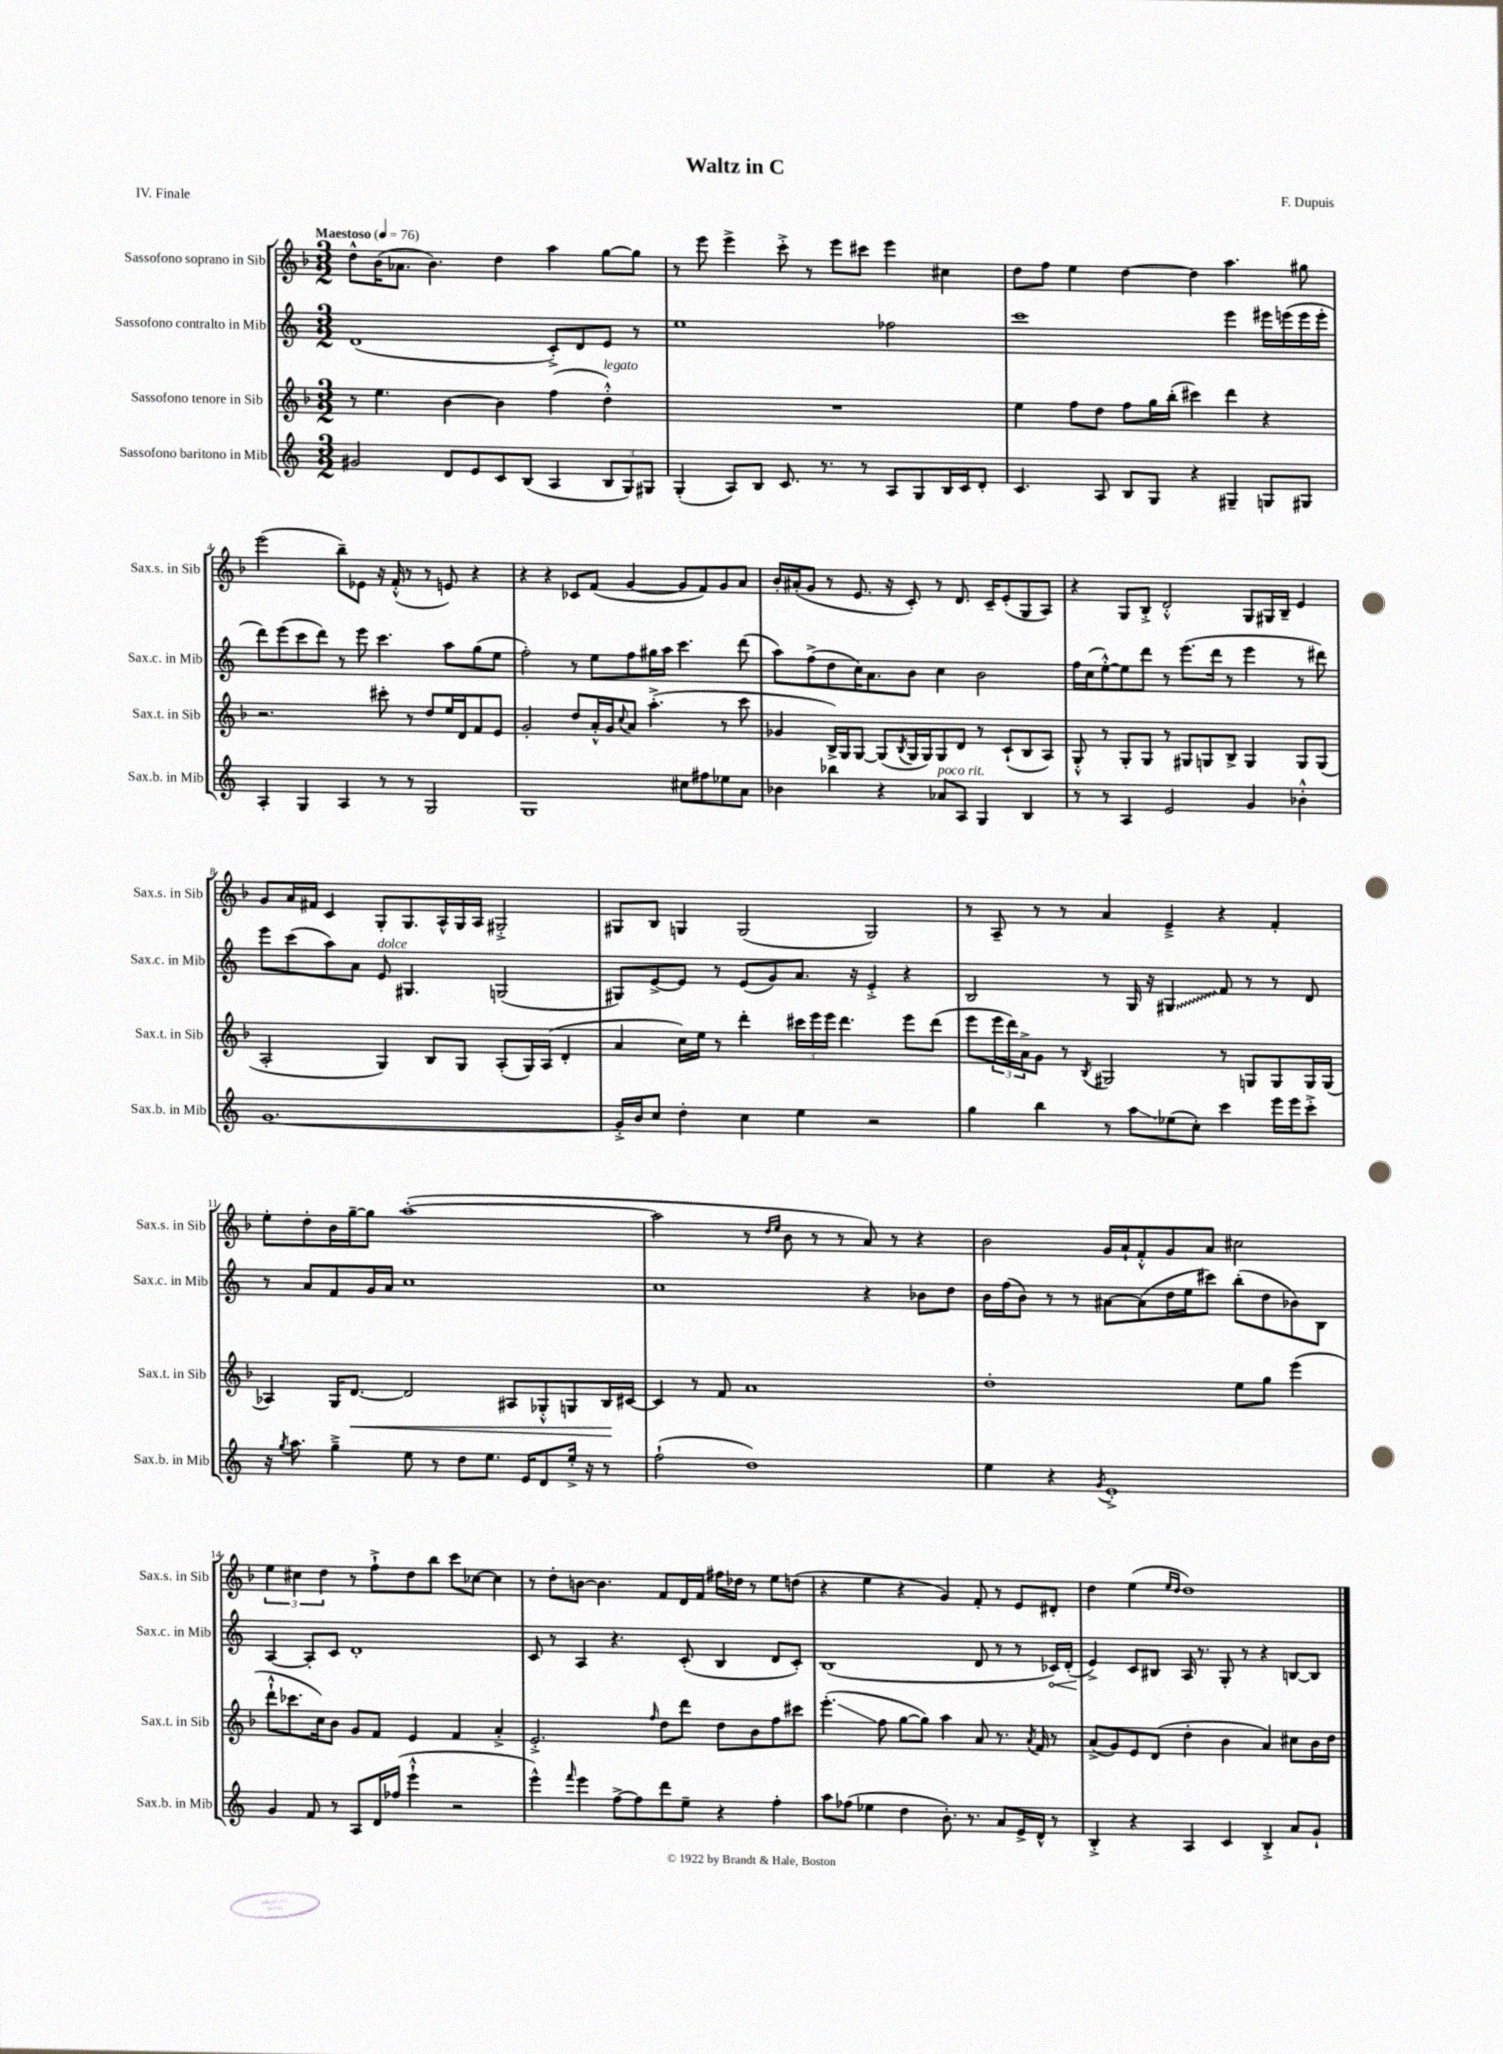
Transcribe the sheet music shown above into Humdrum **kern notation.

**kern	**kern	**kern	**kern
*staff4	*staff3	*staff2	*staff1
*clefG2	*clefG2	*clefG2	*clefG2
*k[]	*k[b-]	*k[]	*k[b-]
*M3/2	*M3/2	*M3/2	*M3/2
*MM76	*MM76	*MM76	*MM76
2g#	8r	(1d	8dd^^
.	4.ee	.	(16b-
.	.	.	8.a-
.	.	.	4.b-)
8d	[4b-	.	.
8e	.	.	.
8c	4b-]	.	4dd
(8B	.	.	.
4A	(4ff	8c'^)	4aa
.	.	8d	.
12B	4dd'^^)	8e	[8gg
12G)	.	.	.
.	.	8r	8gg]
12G#	.	.	.
=	=	=	=
(4G'	1.r	1ee	8r
.	.	.	8eee
8A)	.	.	4eee^
8B	.	.	.
8.c	.	.	8ccc'^
.	.	.	8r
8.r	.	.	.
.	.	.	8eee
8r	.	.	8ccc#
8A	.	2ff-	4eee
8G	.	.	.
16B	.	.	4cc#
16c	.	.	.
8d'	.	.	.
=	=	=	=
4.c	4ee	1ccc	8dd
.	.	.	8ff
.	8ff	.	4ee
8A	8dd	.	.
8B	8ff	.	[4dd
8G	16gg	.	.
.	(16bb-'	.	.
4r	4ccc#)	.	4dd]
4G#~	4ddd	4eee	4.aa
8G	4r	16eee#	.
.	.	(16eee	.
8G#	.	16eee	8gg#
.	.	16eee'	.
=	=	=	=
4A'	2.r	8ddd)	(2eee
.	.	(8eee	.
4G	.	8ccc	.
.	.	8ddd)	.
4A	.	8r	8bb-~)
.	.	8eee	8e-
8r	8ccc#'	4.ccc	16r
.	.	.	(16f'^^
8r	8r	.	8r
2G	8dd	.	8r
.	16ee	8aa	8e)
.	16d	.	.
.	8f	(8gg	4r
.	8e	8ee	.
=	=	=	=
1G	2g'	2ff')	4r
.	.	.	4r
.	8dd	8r	8c-
.	16a'^^	8ee	(8f
.	16g	.	.
.	8qqcc	.	.
.	8a	8ff	[4g
.	(4.aa'^	16gg#	.
.	.	16aa	.
8cc#	.	4.ccc	8g]
8ff#	.	.	8f)
8ee-	8r	.	8g
8a	8ccc	(8ddd	8a
=	=	=	=
4b-	4g-	8aa)	16b-'
.	.	.	(16a#'
.	.	(8ff^	8g
4bb-	16B-^)	8dd	8r
.	16G	.	.
.	[8G	16cc)	8.e
.	.	8.a	.
4r	(8G]	.	.
.	.	.	16r
.	8qB-	.	.
.	16G	8b	8c')
.	16G)	.	.
8a-	8G	4cc	8r
8A	8d	.	8.d
4G	8r	2b	.
.	.	.	16c~
.	(8c`	.	(8e'
4B	8B-	.	8G
.	8A)	.	8A)
=	=	=	=
8r	8G'^^	16ff	4r
.	.	(16cc	.
8r	8r	[8ee'^^)	.
4A	8G'	8ee]	8G
.	8G	8ddd	8B-'^
2e	8r	8r	2d'^^
.	8G#	(8.eee	.
.	8G	.	.
.	.	16ddd	.
.	8B-^	8r	.
4g	4G	4eee	8G
.	.	.	16G#
.	.	.	16B-~
4b-'^^	8G	8r	4e
.	(8G	8ddd#)	.
=	=	=	=
[1.g	2A'	8eee	8g
.	.	(8ccc	16a
.	.	.	16f#
.	.	8aa)	4c
.	.	8a	.
.	4G)	8e	8G'
.	.	4.G#	8.G
.	8B-	.	.
.	.	.	16A^^
.	8G	.	16G
.	.	.	16A
.	(8A'	(2G	2G#'^
.	16G)	.	.
.	(16A	.	.
.	4d'	.	.
=	=	=	=
16g'^]	4a	8G#)	8G#
16b	.	.	.
8cc	.	[8e^	8B-
4dd'	16cc)	8e]	4G
.	16ee	.	.
.	8r	8r	.
4cc	4ddd'	(8e	(2G
.	.	8g)	.
4ee	24ccc#	8.a	.
.	24eee	.	.
.	24eee	.	.
.	4.ddd	.	.
.	.	16r	.
2r	.	4e'^	2G)
.	8eee	4r	.
.	(8ddd	.	.
=	=	=	=
4gg	8eee	2B	8r
.	24eee	.	8A~
.	24ddd)	.	.
.	24a^	.	.
4bb	8g	.	8r
.	8r	.	8r
.	8qB-	.	.
8r	2G#	8r	4a
8aa	.	16G	.
.	.	16r	.
(8ee-	.	4G#	4e~^
8cc')	.	.	.
4ccc	8r	8f	4r
.	8G	8r	.
16eee	8G	8r	4f'
16eee	.	.	.
8ccc'^	16G	8d	.
.	(16G	.	.
=	=	=	=
16r	4A-)	8r	8ee'
8qgg	.	.	.
8.aa	.	.	.
.	.	8a	8dd'
4gg~^	16G	8f	16b-
.	[8.d	.	[16gg~
.	.	16g	8gg]
.	.	16a	.
8ee	2d]	1cc	([1aa'
8r	.	.	.
8dd	.	.	.
8.ee	.	.	.
.	8A#	.	.
16e	.	.	.
8d	8G-'^^	.	.
16ee'^	8G	.	.
16r	.	.	.
8r	16B-	.	.
.	[16c#	.	.
=	=	=	=
(2ff`	4c#]	1cc	2aa]
.	8r	.	.
.	8f	.	.
1dd)	1a	.	8r
.	.	.	16qqdd
.	.	.	16qqee
.	.	.	8b-
.	.	.	8r
.	.	.	8r
.	.	4r	8a)
.	.	.	8r
.	.	8b-	4r
.	.	8dd	.
=	=	=	=
4ee	1dd'	16b	2b-
.	.	(16ff	.
.	.	8b)	.
4r	.	8r	.
.	.	8r	.
8qg	.	.	.
1e'^	.	[8a#	16g
.	.	.	16a`
.	.	(8a#]	8f'^^
.	.	16dd	8g
.	.	16ee	.
.	.	8ccc#)	8a
.	8ee	(8bb'	2cc#
.	8gg	8dd	.
.	(4eee	8b-)	.
.	.	8B	.
=	=	=	=
4g	8ddd`^^	[4A	6ee
.	8.ccc-	.	.
.	.	.	6cc#
8f	.	8A']	.
.	16cc)	.	.
.	.	.	6dd
8r	8b-	8c	.
8A	8g	1d'	8r
16d	8f	.	8ff`^
(16ff-	.	.	.
4eee`^^	4e	.	8dd
.	.	.	8bb-
2r	4f	.	8ccc
.	.	.	[8cc-
.	4a'^	.	4cc-]
=	=	=	=
4eee^^)	2.e'^	8c	8r
.	.	8r	8dd'
16qqfff	.	.	.
4eee	.	4A	[8b
.	.	.	4.b]
[8ff^	.	4.r	.
8ff]	.	.	.
.	16qqff	.	.
8ddd	8dd	.	8f
8ee~	8ddd	(8c'	16d
.	.	.	16f
4r	8dd	4B	16ff#
.	.	.	16dd-
.	8b-	.	8r
4ff'	8ff	8d	8ee
.	8ccc#	8c')	(8dd
=	=	=	=
8aa	(4.eee'	(1B	4r
(8ff-	.	.	.
4ee-	.	.	4ee
.	8ff	.	.
4dd	[8gg	.	4r
.	8gg])	.	.
8.b')	4aa	.	4g)
8.r	.	.	.
.	8a	8d	8f'
8a	8.r	8r	8r
16e^	.	8r	8e
.	8qa	.	.
16d^^	16f	.	.
8r	8r	16c-)	8d#'
.	.	(16d'	.
=	=	=	=
4B'^	(8a^	4e^)	4dd
.	8g)	.	.
4r	8e	8c	(4ee
.	(8d	8B#	.
.	.	.	16qqee
.	.	.	16qqdd
4A	4dd'	16A	1dd)
.	.	8.r	.
4c	4b-	8G'	.
.	.	8r	.
4B'^	4a)	4r	.
8a	8cc#	[8B	.
8g`	16b-	8B]	.
.	16dd	.	.
==	==	==	==
*-	*-	*-	*-
